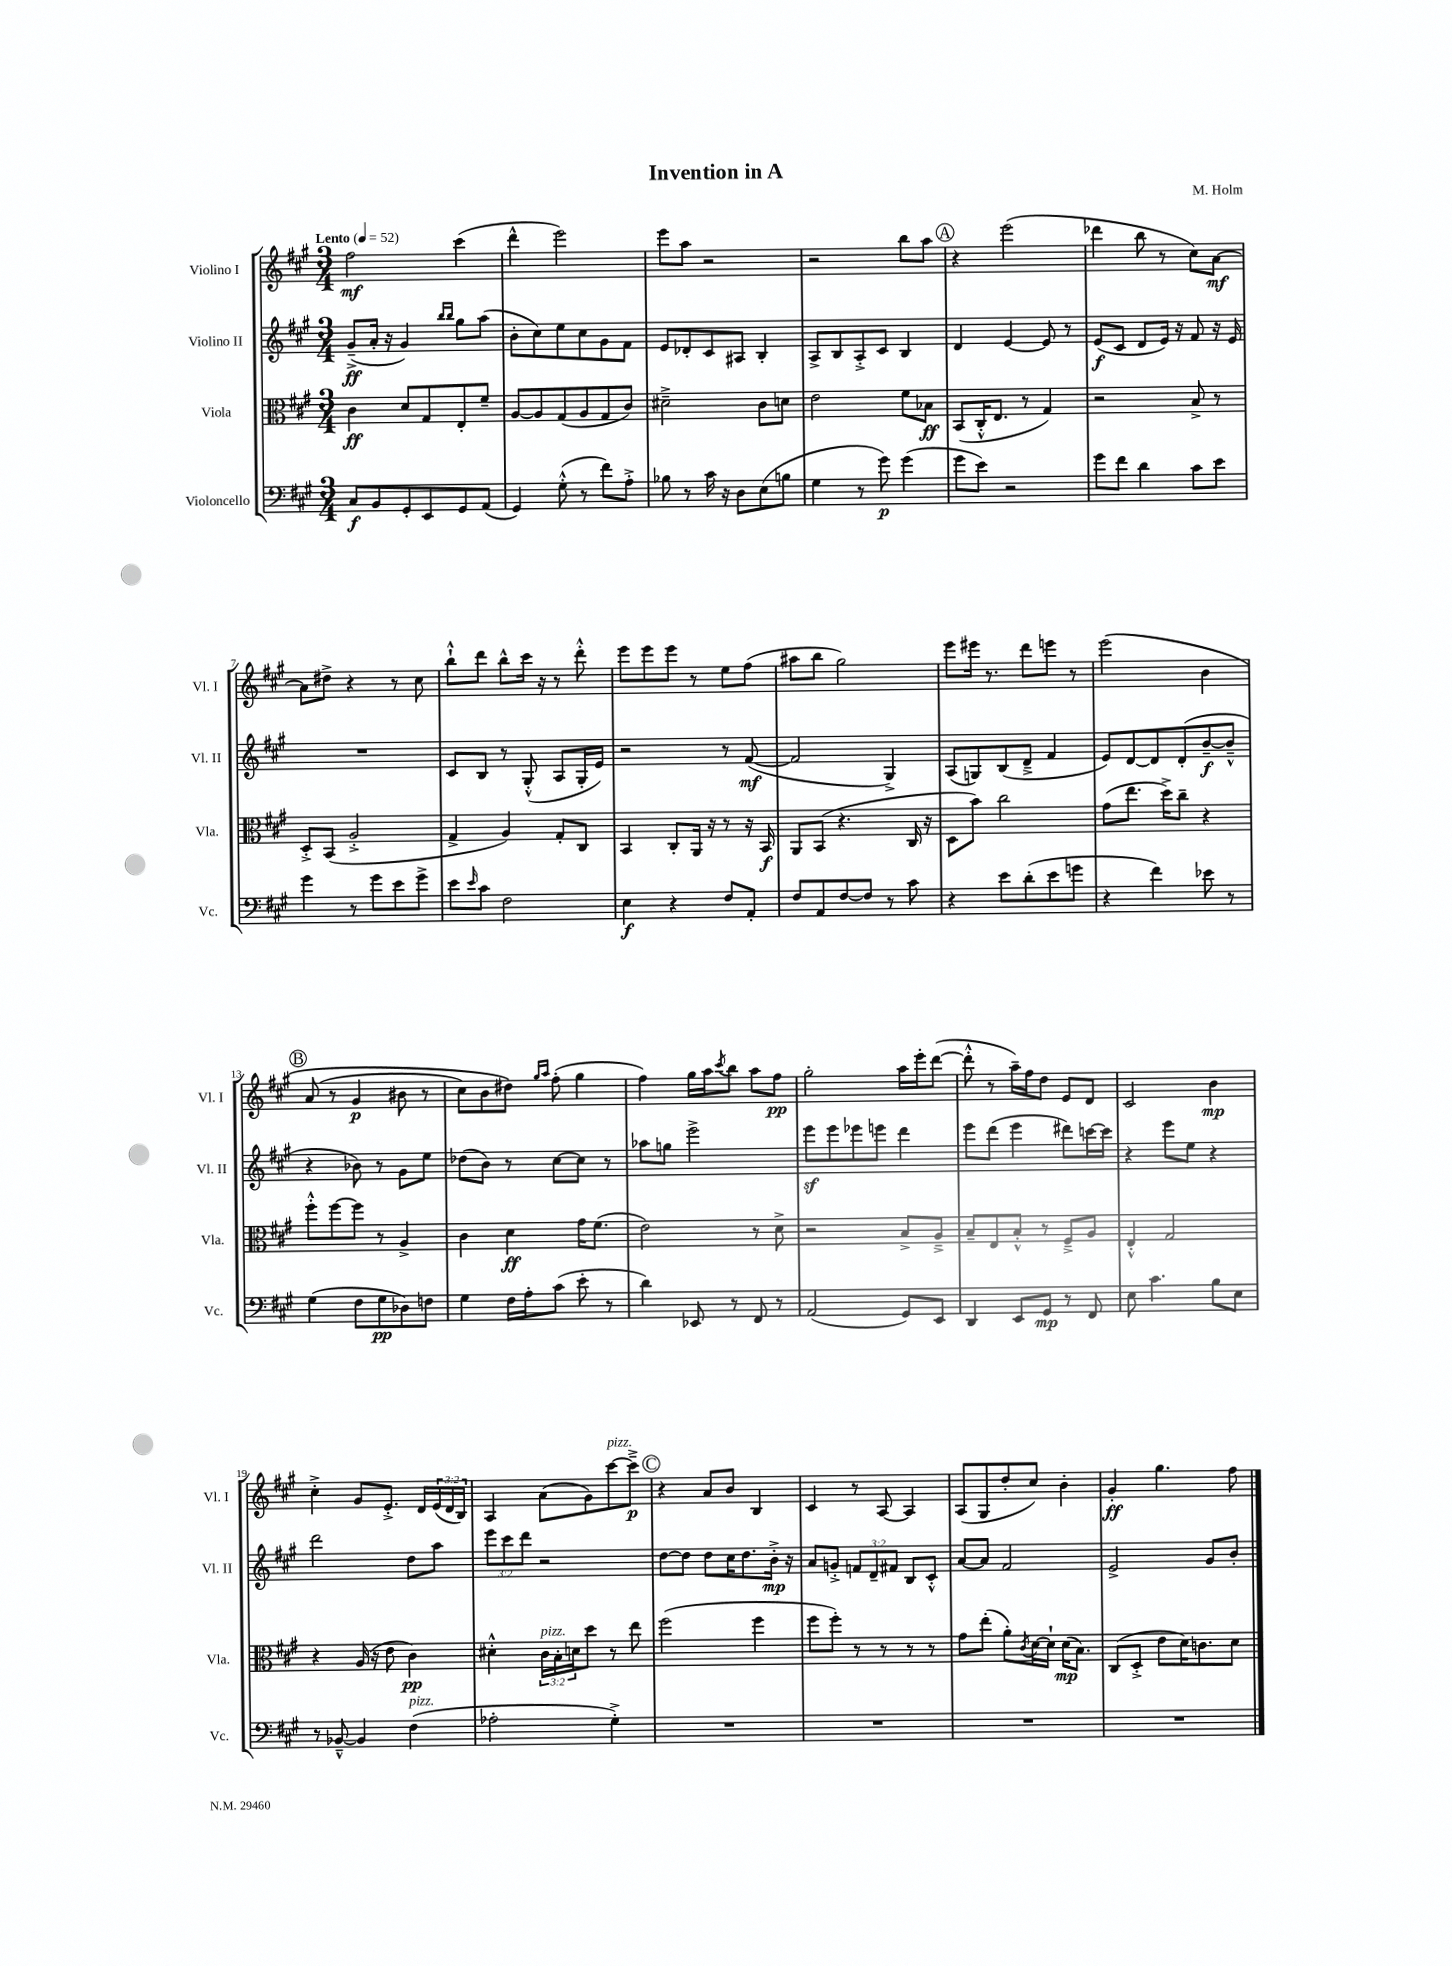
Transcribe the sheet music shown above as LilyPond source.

\header { title = "Invention in A" composer = "M. Holm" }
<<
\new StaffGroup <<
\new Staff = "s0" \with { instrumentName = "Violino I" shortInstrumentName = "Vl. I" } {
    \clef treble \key a \major \numericTimeSignature \time 3/4 \override Staff.TupletNumber.text = #tuplet-number::calc-fraction-text \tempo "Lento" 4 = 52
    fis''2\mf cis'''4( |
    d'''4-^ e'''2) |
    e'''8 a''8 r2 |
    r2 b''8 a''8 |
    \mark \markup { \circle "A" } r4 e'''2( |
    des'''4 b''8 r8 cis''8) a'8~\mf |
    a'8 dis''8-> r4 r8 cis''8 |
    b''8-!-^ d'''8 b''8-^ cis'''16 r16 r8 d'''8-.-^ |
    e'''8 e'''8 e'''8 r8 e''8 fis''8( |
    ais''8 b''8 gis''2) |
    e'''8 eis'''16 r8. d'''8 e'''8 r8 |
    e'''2\( b'4 |
    \mark \markup { \circle "B" } a'8( r8 gis'4\p bis'8 r8 |
    cis''8) b'8 dis''8\) \grace { gis''16 a''16 } fis''8-.( gis''4 |
    fis''4) gis''16 a''16 \acciaccatura { cis'''8 } b''8 a''8 fis''8\pp |
    gis''2-. a''16 e'''16-. d'''8~( |
    d'''8-.-^ r8 a''16--) fis''16 d''8 e'8 d'8 |
    cis'2 b'4\mp |
    cis''4-.-> gis'8 e'8.-.-> d'16 \tuplet 3/2 { e'16( d'16 b16) } |
    a4 a'8( gis'8) cis'''8~^\markup { \italic "pizz." } cis'''8--->\p |
    \mark \markup { \circle "C" } r4 a'8 b'8 b4 |
    cis'4 r8 a8~ a4 |
    a8( gis8 d''8-. cis''8) b'4-. |
    gis'4-.\ff gis''4. fis''8 \bar "|." |
}
\new Staff = "s1" \with { instrumentName = "Violino II" shortInstrumentName = "Vl. II" } {
    \clef treble \key a \major \numericTimeSignature \time 3/4 \override Staff.TupletNumber.text = #tuplet-number::calc-fraction-text
    gis'8--->\ff( a'16-. r16 gis'4) \grace { b''16 b''16 } gis''8 a''8( |
    b'8-. cis''8) e''8 cis''8 gis'8 fis'8 |
    e'8 des'8-. cis'8 ais8 b4-. |
    a8-> b8 a8-.-> cis'8 b4 |
    \mark \markup { \circle "A" } d'4 e'4~ e'8 r8 |
    e'8\f( cis'8 d'8 e'16) r16 fis'8 r16 e'16 |
    R2. |
    cis'8 b8 r8 gis8-.-^( a8 gis16-. e'16) |
    r2 r8 fis'8~\mf( |
    fis'2 gis4->) |
    a8( g8) b8( d'8---> fis'4 |
    e'8) d'8~ d'8 d'8-.( b'8~--\f b'8---^ |
    \mark \markup { \circle "B" } r4 bes'8) r8 gis'8 e''8 |
    des''8( b'8) r8 cis''8~ cis''8 r8 |
    aes''8 g''8 e'''2-> |
    e'''8\sf e'''8 ees'''8 e'''8 d'''4 |
    e'''8 d'''8( e'''4 dis'''8) c'''16~ c'''16 |
    r4 e'''8 e''8 r4 |
    d'''2 d''8 a''8 |
    \tuplet 3/2 { e'''8 cis'''8 d'''8 } r2 |
    \mark \markup { \circle "C" } d''8~ d''8 d''8 cis''16 d''8. b'16-.->\mp r16 |
    a'8 g'8-.-> \tuplet 3/2 { f'8 d'8-- fis'8 } b8 cis'8-.-^ |
    a'8~ a'8 fis'2 |
    e'2-> gis'8 b'8-. \bar "|." |
}
\new Staff = "s2" \with { instrumentName = "Viola" shortInstrumentName = "Vla." } {
    \clef alto \key a \major \numericTimeSignature \time 3/4 \override Staff.TupletNumber.text = #tuplet-number::calc-fraction-text
    cis'4\ff d'8 gis8 e8-. fis'8-- |
    a8~ a8 gis8( a8 gis8 cis'8) |
    dis'2---> cis'8 d'8 |
    e'2 fis'8 bes8\ff |
    \mark \markup { \circle "A" } b,8( cis16-.-^ e8. r8 gis4) |
    r2 b8-> r8 |
    d8-.-> b,8( a2-.-> |
    gis4-> a4) gis8-. cis8 |
    b,4 cis8-. a,16 r16 r8 r16 b,16\f |
    a,8 b,8( r4. cis16 r16 |
    d8 b'8) cis''2 |
    gis'8( e''8. d''16->) cis''8-- r4 |
    \mark \markup { \circle "B" } fis''8-.-^ fis''8~ fis''8 r8 a4-> |
    cis'4 d'4\ff gis'16 fis'8.( |
    e'2) r8 d'8-> |
    r2 b8-> a8---> |
    b8-- e8 b8-.-^ r8 fis8---> a8 |
    e4-.-^ gis2 |
    r4 a16( r16 e'8 cis'4\pp) |
    dis'4-.-^ \tuplet 3/2 { cis'16^\markup { \italic "pizz." } b16-. d'16 } d''8 r8 e''8 |
    \mark \markup { \circle "C" } fis''2( fis''4 |
    fis''8 fis''8-.) r8 r8 r8 r8 |
    gis'8 e''8-.( a'8-.) \acciaccatura { cis'8 } d'16~ d'16-! d'16\mp( b8.) |
    cis8( d8-.-> e'8 d'16) c'8. d'8 \bar "|." |
}
\new Staff = "s3" \with { instrumentName = "Violoncello" shortInstrumentName = "Vc." } {
    \clef bass \key a \major \numericTimeSignature \time 3/4
    cis8\f b,8 gis,8-. e,8 gis,8 a,8( |
    gis,4) gis8-.-^( r8 fis'8) a8-.-> |
    bes8 r8 cis'16 r16 d8 e8( b8 |
    gis4 r8 gis'8\p) gis'4( |
    \mark \markup { \circle "A" } gis'8 e'8) r2 |
    gis'8 fis'8 d'4 cis'8 e'8 |
    gis'4 r8 gis'8 e'8 gis'8-> |
    e'8 \grace { e'16 } cis'8 fis2 |
    e4\f r4 fis8 a,8-. |
    fis8 a,8 fis8~ fis8 r8 cis'8 |
    r4 e'8 d'8-.( e'8 g'8 |
    r4 fis'4) ees'8 r8 |
    \mark \markup { \circle "B" } gis4( fis8 gis8\pp des8) f8 |
    gis4 fis16 a16-. cis'8( e'8-. r8 |
    d'4) ees,8 r8 fis,8 r8 |
    a,2( gis,8) e,8 |
    d,4 e,8 gis,8\mp r8 fis,8 |
    e8 cis'4. b8 e8 |
    r8 bes,8~---^ bes,4 fis4^\markup { \italic "pizz." }( |
    aes2-. gis4-.->) |
    \mark \markup { \circle "C" } R2. |
    R2. |
    R2. |
    R2. \bar "|." |
}
>>
>>
